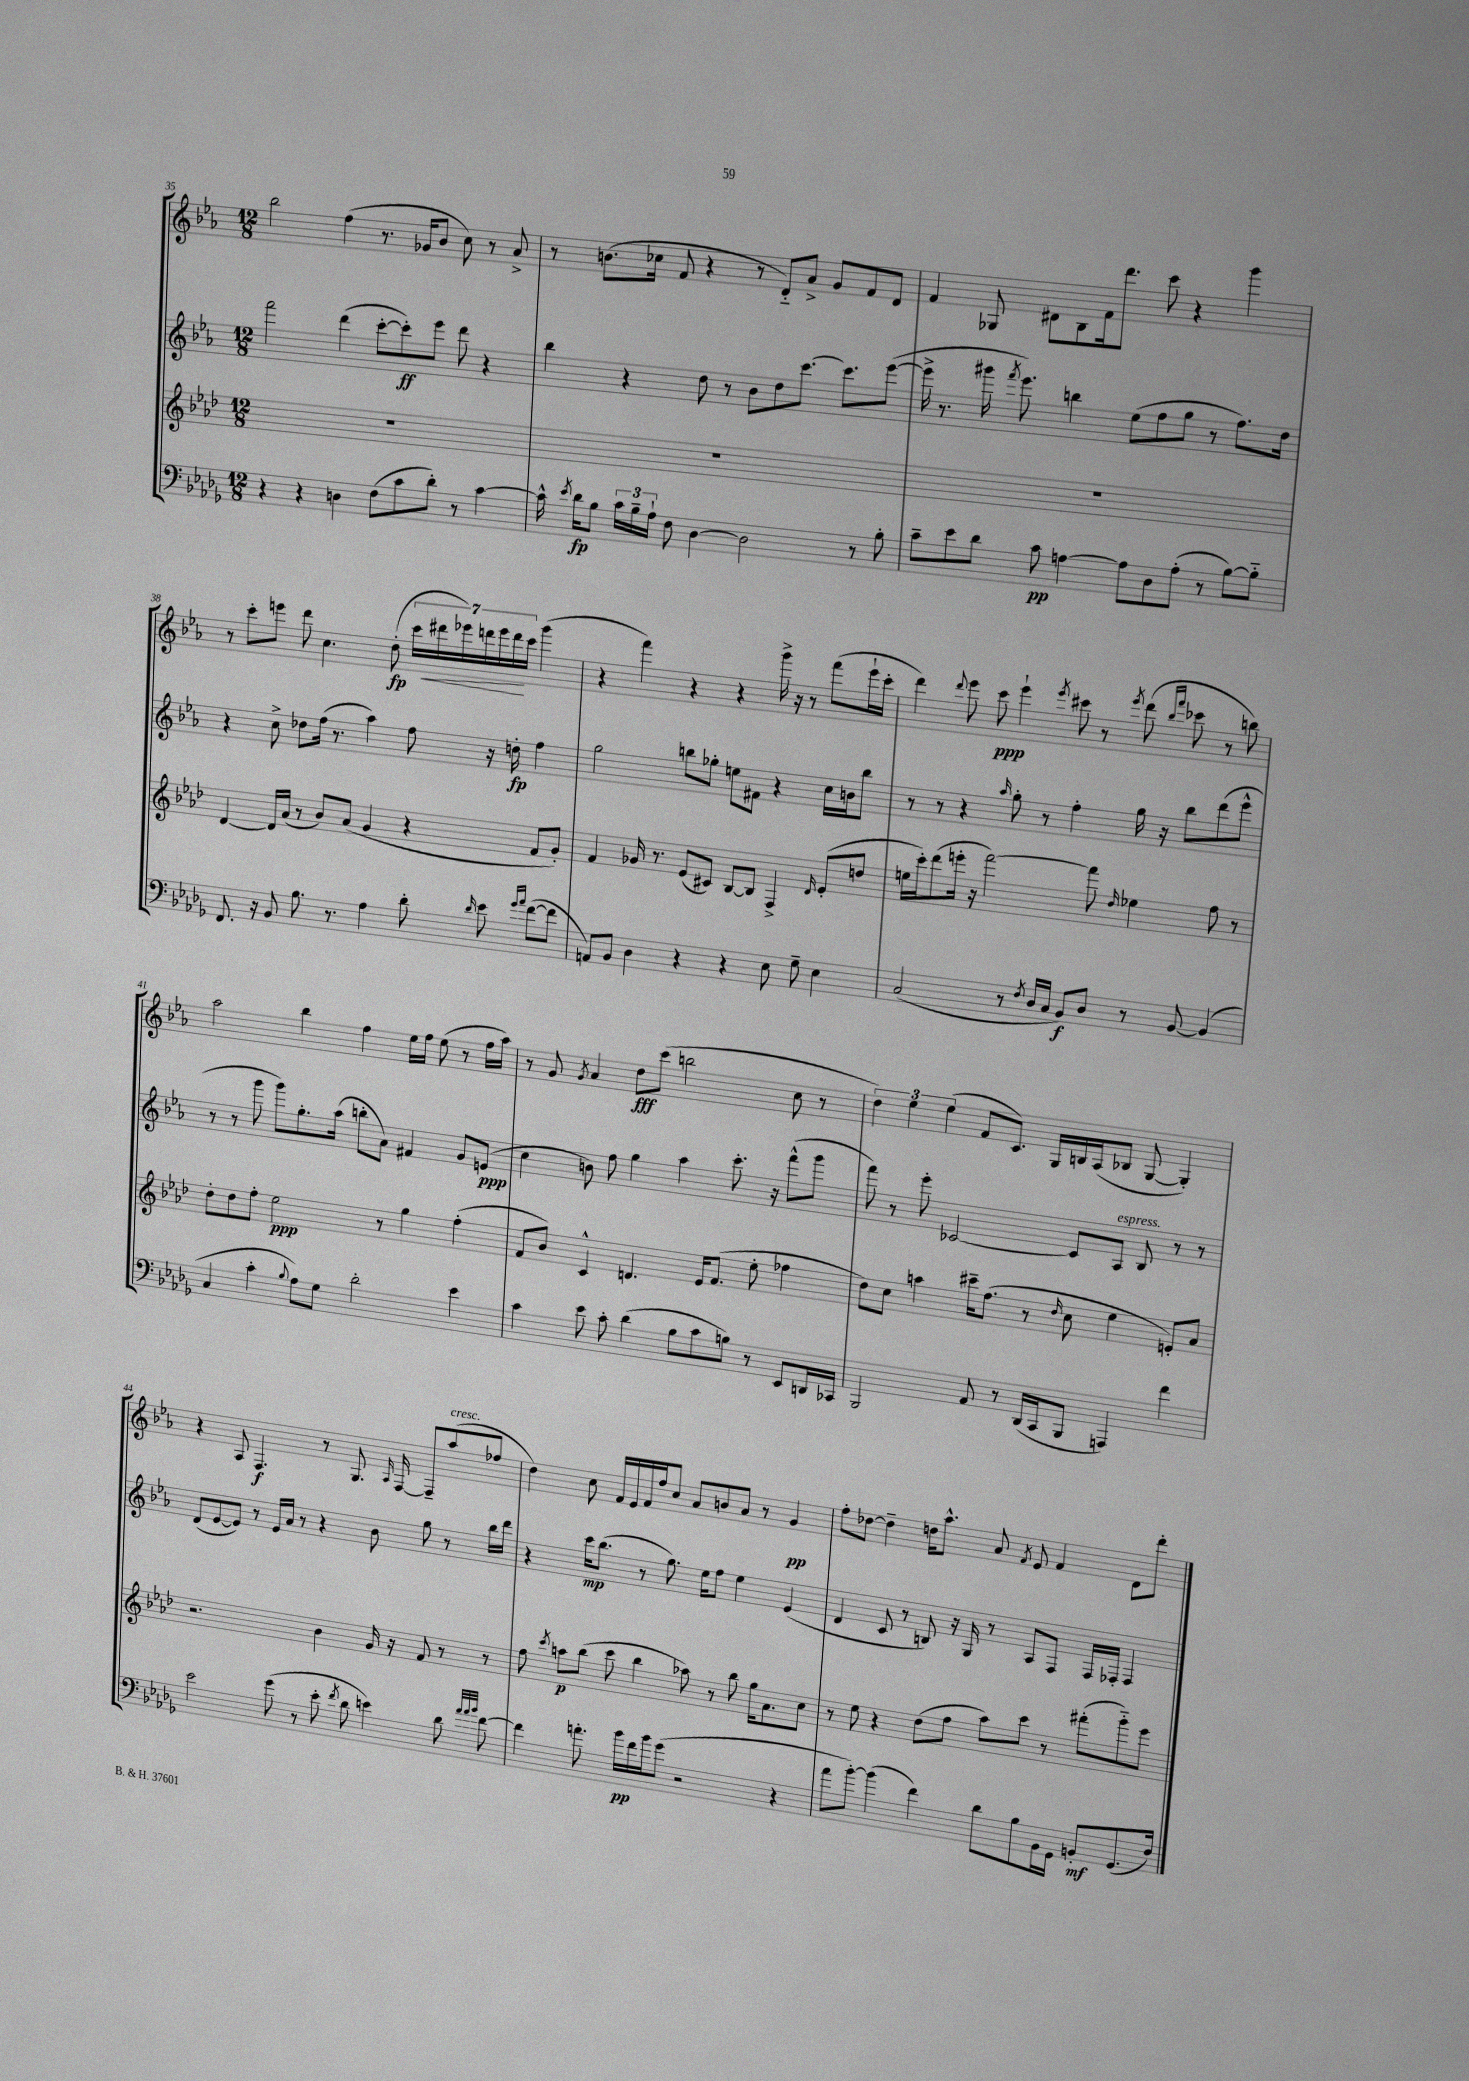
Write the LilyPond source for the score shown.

<<
\new StaffGroup <<
\new Staff = "s0" {
    \clef treble \key ees \major \numericTimeSignature \time 12/8
    \autoBeamOff bes''2 f''4( r8. ges'16[ bes'8] c''8) r8 aes'8-> |
    r8 b'8.[( ces''16] f'8 r4 r8 d'8[-_) aes'8]-> g'8[ f'8 d'8] |
    f'4 ges8 dis'8[ bes8 f'16 d'''8.] c'''8 r4 g'''4 |
    r8 c'''8[-. e'''8] d'''8 c''4. d''8-.\fp( \tuplet 7/4 { c'''16[ dis'''16\< ees'''16) d'''16 ees'''16 d'''16\! c'''16] } g'''4( |
    r4 f'''4) r4 r4 g'''16-> r16 r8 f'''8[( ees'''16-! c'''16]-. |
    d'''4) \appoggiatura { d'''8 } ees'''8 c'''8\ppp ees'''4-! \acciaccatura { ees'''8 } cis'''8 r8 \acciaccatura { ees'''8 } d'''8( \grace { bes''16[ f'''16] } ces'''8 r8 b''8) |
    aes''2 bes''4 f''4 ees''16[ f''16] ees''8( r8 f''16[ aes''16]) |
    r8 g'8 \acciaccatura { g'8 } aes'4 d''8[\fff c'''8]( b''2 c''8 r8 |
    \tuplet 3/2 { d''4) ees''4 ees''4( } f'8[ c'8.]) g16[ b16 aes16( bes8] g8~ g4-.) |
    r4 aes8 f4.\f r8 g8. \grace { aes16 } f16~ f8[-- aes''8^\markup { \italic "cresc." }( fes''8] |
    d''4) c''8 f'16[ ees'16 f'16 f''16 c''8] aes'8[ b'8 aes'8] r8 g'4\pp |
    f''8[-. des''8]~ des''4-- d''16[ aes''8.]-^ aes'8 \acciaccatura { f'8 } ees'8 f'4 d'8[ d'''8]-. \bar "|." |
}
\new Staff = "s1" {
    \clef treble \key ees \major \numericTimeSignature \time 12/8
    \autoBeamOff f'''2 d'''4( c'''8[~-. c'''8-.\ff) ees'''8] d'''8 r4 |
    bes''4 r4 d''8 r8 bes'8[ d''8 c'''8.]~ c'''8.[ ees'''8]~( |
    ees'''16-> r8. gis'''16 \acciaccatura { f'''8 } ees'''8.) b''4 ees''8[( f''8 g''8] r8 f''8.[) d''16] |
    r4 c''8-> des''8[ f''16]( r8. aes''4) f''8 r16 d''16-.\fp f''4 |
    g''2 b''8[ ges''8]-. e''8[ fis'8] r4 c''16[ b'16 b''8] |
    r8 r8 r4 \grace { aes''16 } g''8-. r8 f''4-. g''16 r16 bes''8[ d'''8( ees'''8]-^ |
    r8 r8 g'''8 g'''8[) g''8.-. aes''16]( b''8[-. aes'8]) fis'4 g'8[ e'8]\ppp( |
    c''4 b'8) f''8 g''4 aes''4 c'''8.-. r16 f'''8[-^( g'''8] |
    f'''8) r8 ees'''8-. ces'2~ ces'8[ aes8]^\markup { \italic "espress." } bes8 r8 r8 |
    d'8[( ees'8~ ees'8]) r8 ees'16[ aes'16] r8 r4 bes'8 g''8 r8 bes''16[ d'''16] |
    r4 c'''16[\mp bes''8.]( r8 g''8.) ees''16[ f''8] ees''4 ees'4( |
    d'4 c'8 r8 b8) r16 g16 r8 aes8[ f8] f16[ fes16]-. fes4 \bar "|." |
}
\new Staff = "s2" {
    \clef treble \key aes \major \numericTimeSignature \time 12/8
    \autoBeamOff R1. |
    R1. |
    R1. |
    des'4~ des'16[ aes'16]( r8 bes'8[) aes'8]( g'4 r4 f'8[ g'8]-.) |
    f'4 ges'16 r8. ees'8[( cis'8]) bes8[~ bes8] f4-> \grace { des'16 } ees'8[-.( d''8] |
    e''16[ c'''16-.) des'''8( e'''16]-. r16 f'''2~) f'''8 \grace { des''16 } ees''4 f''8 r8 |
    des''8[-. des''8 f''8]-. ees''2\ppp r8 g''4 f''4-.( |
    f'8[ bes'8]) c'4-^ d'4. ees'16[ f'8.]( ees''8-. fes''4 |
    des''8[) c''8] a''4 cis'''16[-- f''8.]( r8 \grace { des''16 } c''8 ees''4 e'8[-.) aes'8] |
    r2. bes'4 g'16 r16 f'8 r8 r8 |
    f''8 \acciaccatura { c'''8 } a''8[\p bes''8]( c'''8 bes''4 aes''8) r8 bes''8 g''16[ aes'8. c''8] |
    r8 ees''8 r4 des''8[( f''8] aes''8[) c'''8] r8 fis'''8[-.( g'''8-_) ees'''8] \bar "|." |
}
\new Staff = "s3" {
    \clef bass \key des \major \numericTimeSignature \time 12/8
    \autoBeamOff r4 r4 d4 f8[( c'8 des'8]-.) r8 c'4~ |
    c'16-^ \acciaccatura { ees'8 } des'16[\fp bes8] \tuplet 3/2 { c'16[ bes16-- aes16]-! } f8 des4~ des2 r8 bes8-. |
    c'8[-- ees'8 des'8] c'8\pp a4~ a8[ des8 a8]-.( r8 bes8[~) bes8]-_ |
    f,8. r16 bes,8 bes8. r8. aes4 des'8-. \grace { des'16 } ees'8 \grace { ges'16[ aes'16] } f'8[~( f'8] |
    a,8[) bes,8] des4 r4 r4 ees8 ges8-- ees4 |
    c2( r8 \acciaccatura { f8 } des16[ c16] bes,8[\f) des8] r8 bes,8~ bes,4( |
    c4 c'4-. \appoggiatura { bes8 } aes8[) ges8] des'2-. ees'4 |
    c'4 ees'8 c'8-. des'4( bes8[ c'8 b8]) r8 ees,8[ d,16 ces,16] |
    bes,,2 aes,8 r8 des,16[( c,16 bes,,8] a,,4) f'4 |
    ees'2 ges'8( r8 ees'8-. \acciaccatura { f'8 } des'8 e'4) des'8 \grace { aes'32[ aes'32 bes'32] } f'8~ |
    f'4 a'8.-. bes'16[\pp f'16 bes'16 ges'8]( r2 r4 |
    aes'8[ bes'8]~-.) bes'4( f'4) des'8[ bes8 bes,16 ges,16] b,8[-.\mf ges,8.( f16]) \bar "|." |
}
>>
>>
\layout { \context { \Score currentBarNumber = #35 } }
